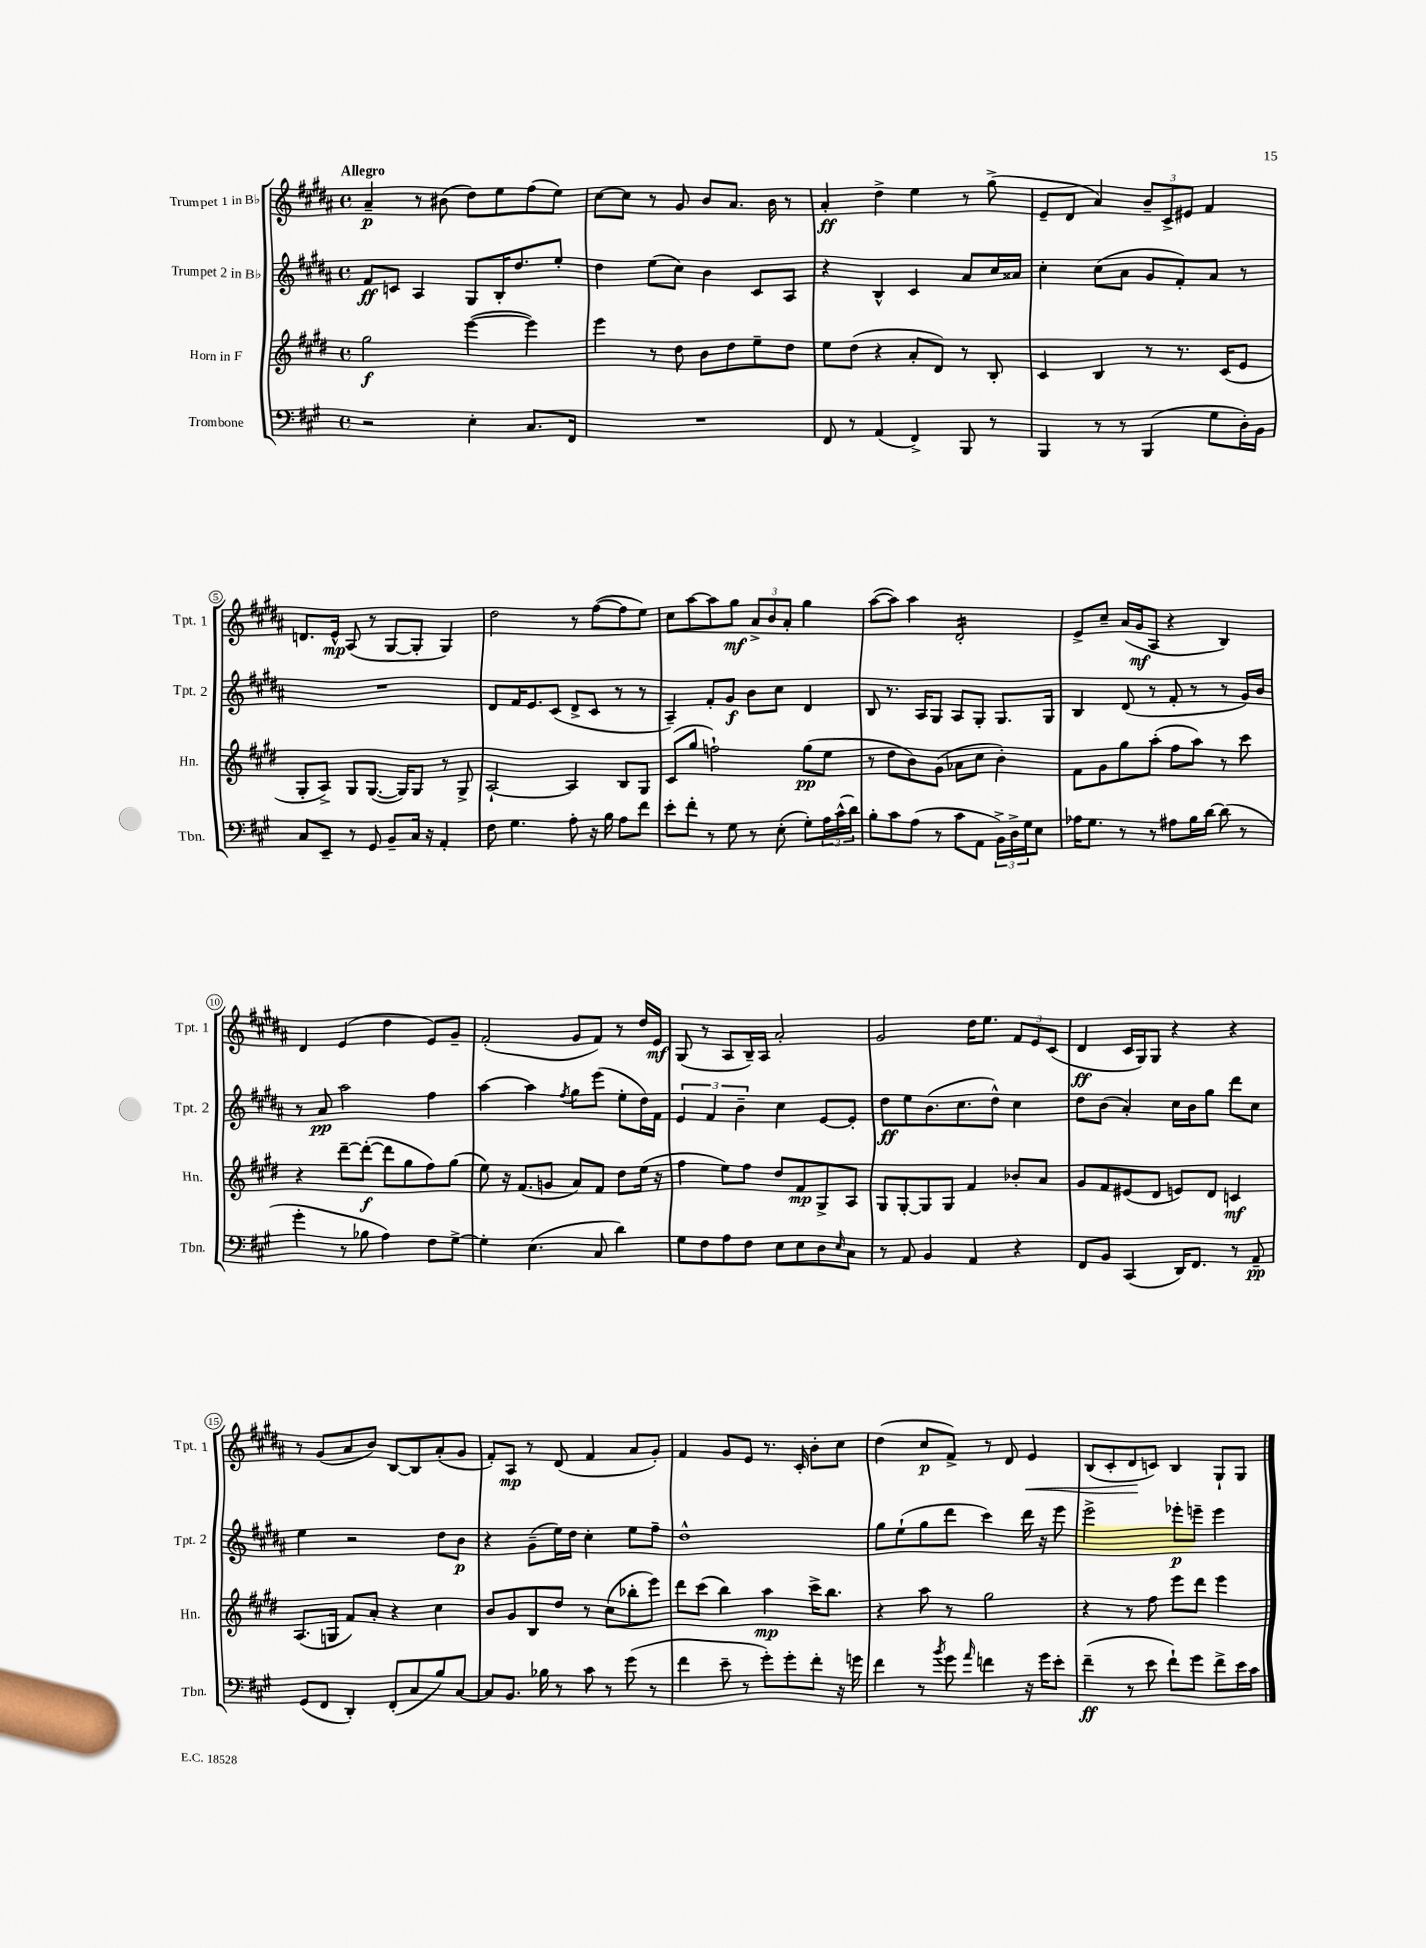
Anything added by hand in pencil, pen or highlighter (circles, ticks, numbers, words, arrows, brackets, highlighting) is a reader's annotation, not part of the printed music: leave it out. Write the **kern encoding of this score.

**kern	**kern	**kern	**kern
*staff4	*staff3	*staff2	*staff1
*clefF4	*clefG2	*clefG2	*clefG2
*k[f#c#g#]	*k[f#c#g#d#]	*k[f#c#g#d#a#]	*k[f#c#g#d#a#]
*M4/4	*M4/4	*M4/4	*M4/4
*met(c)	*met(c)	*met(c)	*met(c)
2r	2gg#	8f#	4a#~
.	.	8c	.
.	.	4A#	8r
.	.	.	(8b#
4E'	([4eee	8G#	8dd#)
.	.	16B'	8ee
.	.	8.dd#	.
8.C#	4eee])	.	(8ff#
.	.	8ee'	8ee)
16FF#	.	.	.
=	=	=	=
1r	4eee	4dd#	[8cc#
.	.	.	8cc#]
.	8r	(8ee	8r
.	8dd#	8cc#)	8g#
.	8b	4b	8b
.	8dd#	.	8.a#
.	8ee~	8c#	.
.	.	.	16b
.	8dd#	8A#	8r
=	=	=	=
8FF#	8ee	4r	4a#'
8r	(8dd#	.	.
(4AA	4r	4B^^	4dd#^
4FF#^)	8a'	4c#	4ee
.	8d#)	.	.
8BBB	8r	8a#	8r
8r	8B'	16cc#	(8gg#^
.	.	16a##	.
=	=	=	=
4BBB	4c#	4cc#'	8e~
.	.	.	8d#
8r	4B	(8cc#	4a#)
8r	.	8a#	.
(4BBB	8r	8g#	12b~
.	.	.	12c#^
.	8.r	8f#')	.
.	.	.	12e#
8G#	.	8a#	4f#
.	(16c#	.	.
16D')	8e	8r	.
16BB	.	.	.
=	=	=	=
8C#	8G#'	1r	8.d
8EE~	8A^)	.	.
.	.	.	16e^^
8r	8G#	.	(8A#
8GG#	([8.G#	.	8r
8BB~	.	.	[8G#
.	16G#])	.	.
16C#	8G#	.	8G#']
16r	.	.	.
4AA'	8r	.	4G#)
.	8G#^	.	.
=	=	=	=
8F#	[2A`	8d#	2dd#
4.G#	.	16f#	.
.	.	8.e	.
.	.	(8c#	.
8A'	4A]	8d#^	8r
16r	.	8c#	([8ff#
16B	.	.	.
8A	8B	8r	8ff#]
8f#	8G#	8r	8ee)
=	=	=	=
8e'	(8c#	4A#~)	8cc#
8f#'	8gg#	.	[8aa#
8r	2ff`)	8f#'	8aa#]
8G#	.	8g#	8gg#
8r	.	8b	12a#^
.	.	.	12b
(8E'	.	8cc#	.
.	.	.	12a#'
8G#')	(8gg#	4d#	4gg#
24A	8ee	.	.
(24c#^^	.	.	.
24d)	.	.	.
=	=	=	=
8B'	8r	8B	([8aa#
8c#	8dd#	8.r	8aa#])
(8A	8b)	.	4aa#
.	.	16A#	.
8r	(8g#	8G#	.
8c#	8a-	8A#	2d#'
8AA	8cc#	8G#'	.
24BB^)	4b')	8.G#	.
24D^	.	.	.
24G#	.	.	.
8E	.	.	.
.	.	16G#	.
=	=	=	=
16A-	8f#	4B	8e^
8.G#	.	.	.
.	8g#	.	8cc#~
8r	8gg#	(8d#	(16a#
.	.	.	16g#
8r	(8aa'	8r	8A#
8A#	8ff#	8f#'	4r
16B	8aa)	8r	.
[16d	.	.	.
(8d]	8r	8r	4B)
8r	8ccc#	16g#)	.
.	.	16b	.
=	=	=	=
4g#'	4r	8r	4d#
.	.	8a#	.
8r	[8ddd#~	2aa#	(4e
8B-	(8ddd#'_	.	.
4A)	8ddd#]	.	4dd#
.	8gg#	.	.
8F#	8ff#)	4ff#	8e)
[8G#^	(8gg#	.	8g#~
=	=	=	=
4G#']	8ee)	[4aa#	(2f#'
.	16r	.	.
.	(8.f#	.	.
(4.E	.	4aa#]	.
.	8g	.	.
.	.	8qff#	.
.	8a)	8gg#	8g#
8C#	8f#	(8eee	8f#)
4d)	8dd#	8ee'	8r
.	(16ee	16dd#)	16dd#
.	16r	16f#	16e
=	=	=	=
8G#	4ff#	6e	(8G#
8F#	.	.	8r
.	.	6f#	.
8A	8ee)	.	8A#
.	.	6b~	.
8F#	8ff#	.	16B~)
.	.	.	16A#
8E	8dd#	4cc#	2a#'
8E	8f#	.	.
8D	8G#^	[8e	.
16qqE	.	.	.
8C#	8A	8e']	.
=	=	=	=
8r	8G#	8dd#	2g#
8AA	[8G#'	8ee	.
4BB	8G#]	(8.b	.
.	8G#	.	.
.	.	8.cc#	.
4AA	4f#	.	16dd#
.	.	.	8.ee
.	.	8dd#^^)	.
4r	8b-'	4cc#	12f#
.	.	.	12e
.	8a	.	.
.	.	.	(12c#
=	=	=	=
8FF#	8g#	8dd#	4d#
8BB	8f#	(8b	.
(4CC#	(8e#	4a#')	16c#
.	.	.	16G#)
.	8d#	.	8G#
16DD)	8e)	16cc#	4r
8.FF#	.	16b	.
.	8d#	8gg#	.
8r	4c	8ddd#	4r
8AA~	.	8cc#	.
=	=	=	=
(8GG#	(8.A	4ee	8r
8FF#	.	.	(8g#
.	16G	.	.
4DD')	8f#)	2r	8a#
.	8a'	.	8b)
(8FF#'	4r	.	[8B
8C#	.	.	8B]
8B)	4cc#	8dd#	(8a#'
[8C#	.	8b	8g#
=	=	=	=
8C#]	8b	4r	8f#')
8.BB	8g#	.	8A#
.	8B	(8g#~	8r
16B-	.	.	.
8r	8dd#	16ee)	(8d#
.	.	16dd#	.
8c#	8r	4cc#'	4f#
8r	(8cc#	.	.
(8g#	8bb-'	8ee	8a#
8r	8eee)	8ff#~	8g#')
=	=	=	=
4f#	8ddd#	1dd#^^	4f#
.	(8ccc#	.	.
8e~	4bb)	.	8g#
8r	.	.	8e
8g#')	4aa	.	8.r
8g#'	.	.	.
.	.	.	16c#'
8f#'	16ccc#^	.	8b'
.	8.bb	.	.
16r	.	.	8cc#
16g	.	.	.
=	=	=	=
4f#	4r	8gg#	(4dd#
.	.	(8ee`	.
8r	8aa	8gg#	8cc#
8qb	.	.	.
8g#	8r	8ddd#	8f#^)
16qqa	.	.	.
4f	2gg#	4ccc#)	8r
.	.	.	8d#
16r	.	16ddd#	4e
16g#	.	16r	.
8e'	.	8eee	.
=	=	=	=
(4f#~	4r	2eee^	(8B
.	.	.	8c#'
8r	8r	.	8d#
8e	8ff#	.	8c)
8f#`)	8eee	8eee-'	4B
8g#	8ddd#	8eee~	.
8f#^	4eee	4eee	8G#`
16e	.	.	8G#
16c#	.	.	.
==	==	==	==
*-	*-	*-	*-
